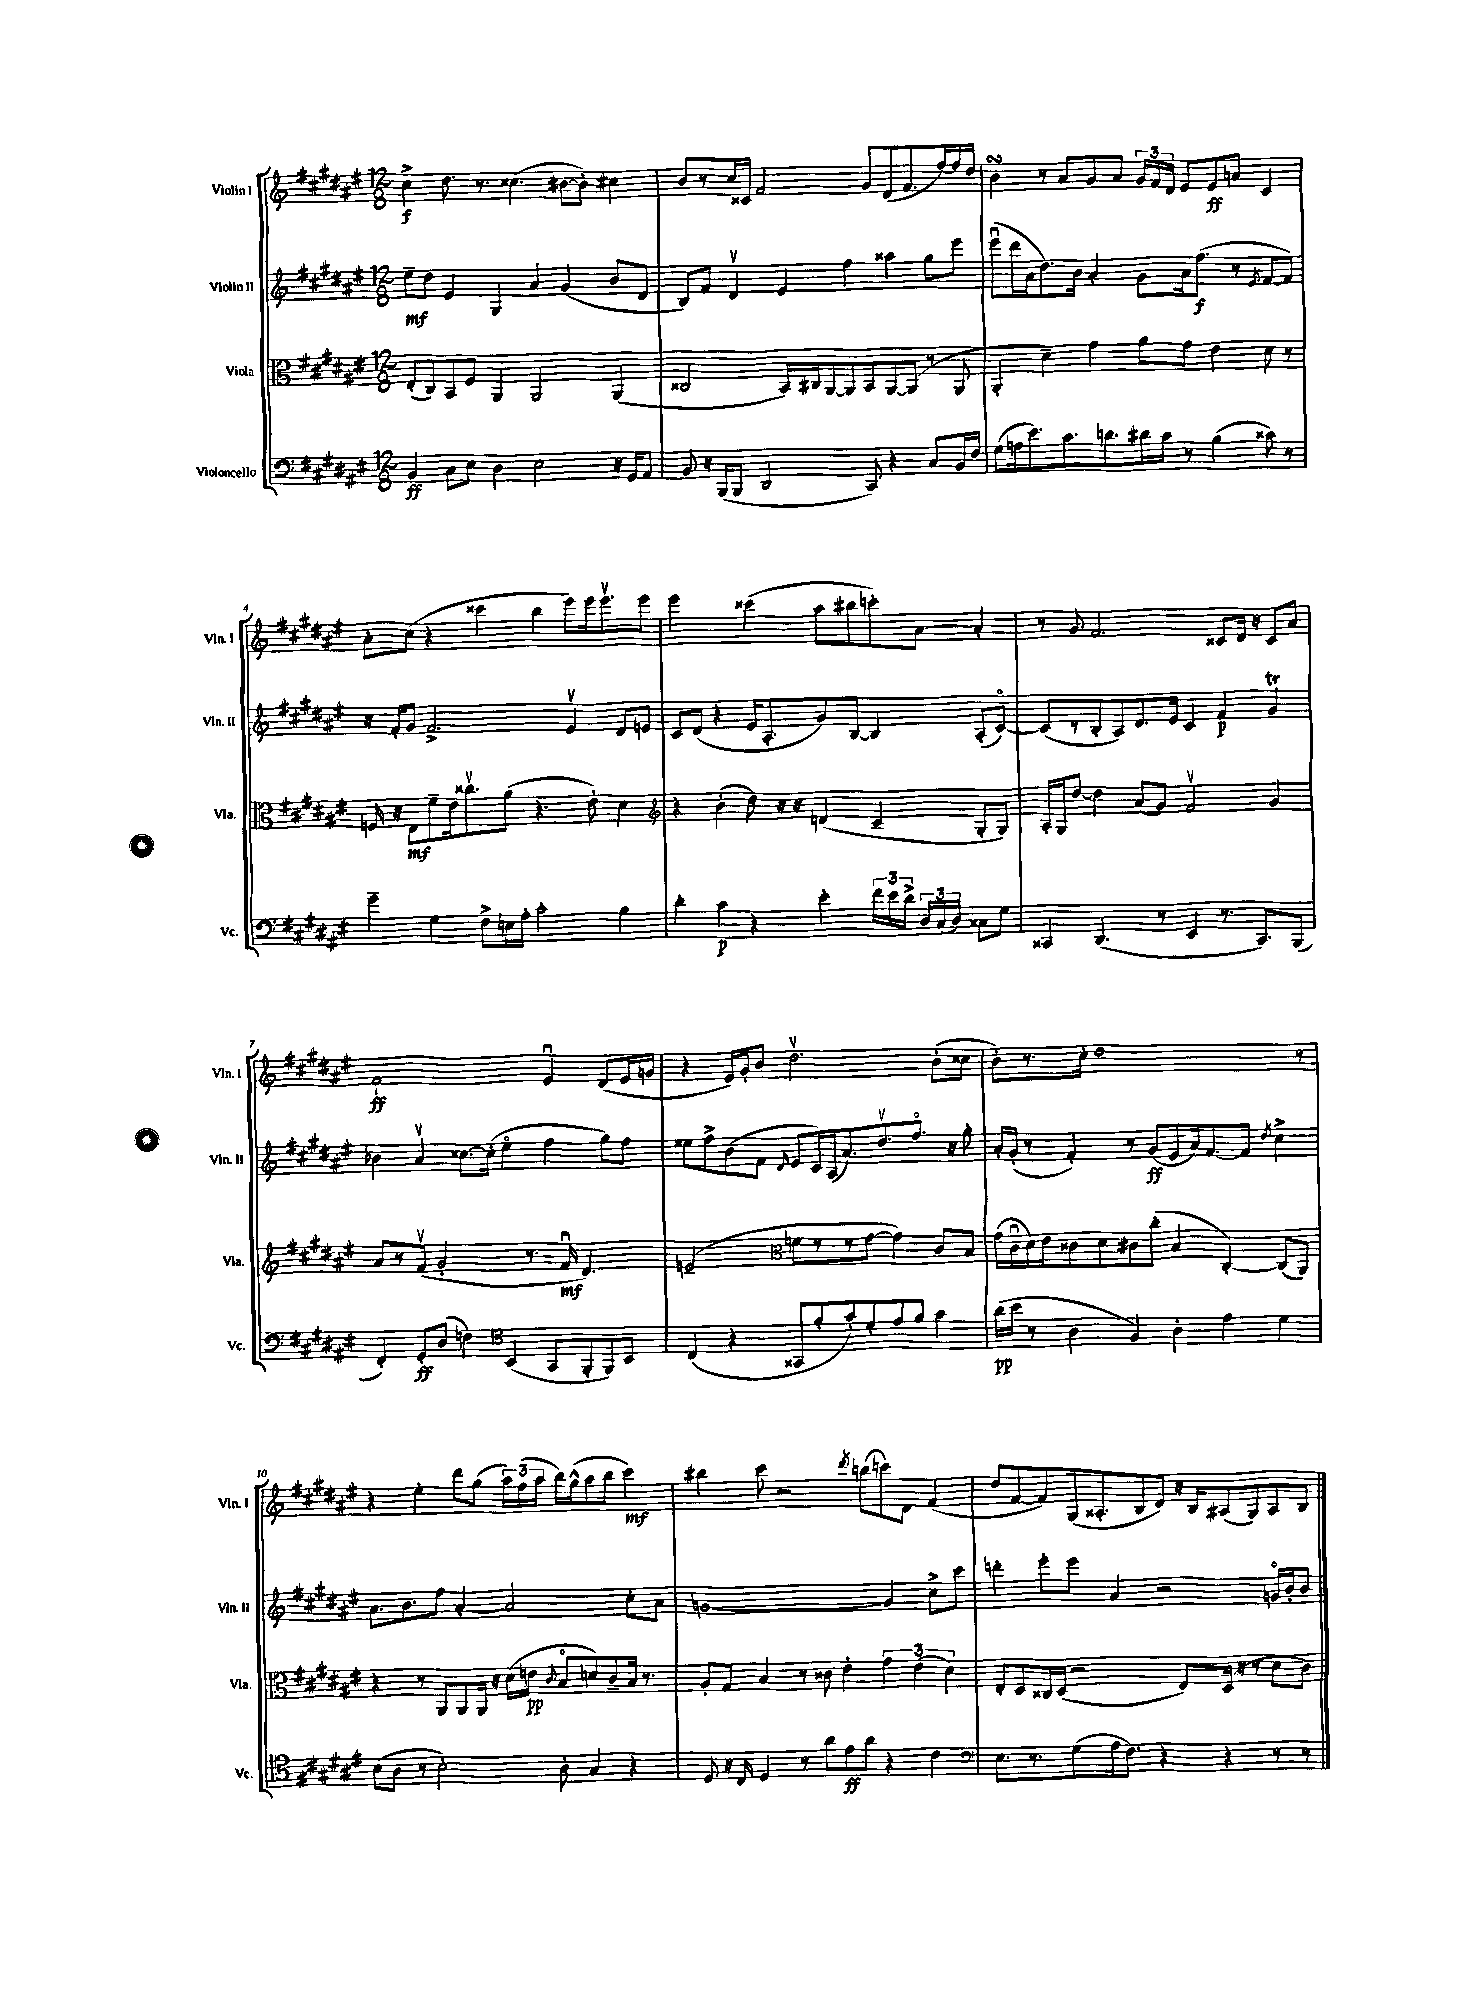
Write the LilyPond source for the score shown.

<<
\new StaffGroup <<
\new Staff = "s0" \with { instrumentName = "Violin I" shortInstrumentName = "Vln. I" } {
    \clef treble \key fis \major \numericTimeSignature \time 12/8
    \autoBeamOff cis''4->\f dis''8. r8. cisis''4.( bis'8[~ bis'8]-.) cis''4 |
    b'8[ r8 cis''16 cisis'16] fis'2 gis'8[ dis'8( fis'8. fis''16~) fis''16 dis''16] |
    b'4\turn r8 ais'8[ gis'8 ais'8] \tuplet 3/2 { gis'16[ fis'16 dis'16] } eis'8[ eis'8\ff a'8] cis'4 |
    ais'8[-. cis''8]( r4 cisis'''4 b''4 eis'''8[) eis'''16 eis'''8.\upbow eis'''8] |
    eis'''2 cisis'''4( ais''8[ bis''8 c'''8-.) ais'8]~ ais'4-. |
    r8 gis'8 fis'2. cisis'8[ dis'16] r16 cisis'8[ ais'8] |
    fis'1-!\ff eis'4\downbow dis'8[( eis'16 g'16] |
    r4 eis'16[) gis'16-. b'8] dis''2.\upbow b'8[-.( cisis''8] |
    b'8[-.) r8. cis''16]-. dis''1 r8 |
    r4 eis''4-. dis'''8[ gis''8]( \tuplet 3/2 { ais''16[) fis''16( ais''16] } b''16[) gis''16-^( ais''8 b''8] cis'''4\mf) |
    bis''4 cis'''8 r2 \acciaccatura { dis'''8 } b''8[( c'''8) dis'8] fis'4( |
    dis''8[ fis'8~ fis'8) gis16( aisis8.-. b8 dis'8]) r16 b16[ ais8( gis8) ais8 b8] \bar "|." |
}
\new Staff = "s1" \with { instrumentName = "Violin II" shortInstrumentName = "Vln. II" } {
    \clef treble \key fis \major \numericTimeSignature \time 12/8
    \autoBeamOff eis''8[--\mf dis''8] eis'4 gis4 ais'4 gis'4( b'8[ dis'8] |
    b8[) fis'8] dis'4\upbow eis'4 fis''4 aisis''4 gis''8[ eis'''8] |
    eis'''8[\downbow( dis'''16 ais'16 dis''8.) b'16] ais'4-. gis'8[ ais'16 fis''8.]\f( r8 \acciaccatura { eis'8 } fis'8[~ fis'8]) |
    r16 fis'16[-. gis'8] fis'2.-> eis'4\upbow dis'8[ e'8] |
    cis'8[ dis'8]( r4 eis'16[ ais8.-. gis'8) b8]~ b4 ais8[-.( cis'8]~\flageolet) |
    cis'8[( r8 b8-. ais8) dis'8. eis'16] cis'4 fis'4\p gis'4\trill |
    bes'4 ais'4\upbow cisis''8.[~ cisis''16]-.( eis''4\flageolet fis''4 gis''8[) fis''8] |
    eisis''8[ fis''8-> b'8( fis'8] \grace { dis'16 } eis'8[ cis'16) ais16( ais'8.) dis''8.\upbow fis''8.]\flageolet r16 gis''8-. |
    ais'16[-. gis'16]-.( r8 fis'4-.) r8 gis'8[\ff( eis'8 ais'16) fis'8.~ fis'8] \acciaccatura { dis''8 } cis''4-> |
    ais'8.[ b'8. fis''8] ais'4~-. ais'2 cis''8[-. ais'8] |
    g'1~ g'4 cis''8[-> cis'''8] |
    d'''4-. eis'''8[-. eis'''8] ais'4 r2 g'16[\flageolet b'16-. b'8] \bar "|." |
}
\new Staff = "s2" \with { instrumentName = "Viola" shortInstrumentName = "Vla." } {
    \clef alto \key fis \major \numericTimeSignature \time 12/8
    \autoBeamOff eis8[-.( cis8) b,8 fis8] ais,4 ais,2 ais,4( |
    cisis2 b,16[) cis16 ais,8~ ais,8 b,8 ais,8~ ais,8]( r8 ais,8 |
    ais,4-. dis'4--) gis'4 ais'8[ gis'8] eis'4 dis'8 r8 |
    f16 r16 eis8[\mf fis'8-- eis'16 cisis''8.\upbow ais'8]( r4. eis'8-.) dis'4 |
    \clef treble r4 b'4-.( dis''8) r16 r16 d'4( cis'4-- gis8[-. gis8]) |
    ais16[-. gis16 dis''8]~ dis''4 ais'8[( gis'8]) fis'2\upbow gis'4 |
    ais'8[ r8 fis'8]\upbow( gis'2-. r8. fis'16\downbow\mf dis'4.) |
    e'2--( \clef alto f'8[ r8 r8 gis'8]~ gis'4) cis'8[ b8] |
    gis'16[( cis'16\downbow dis'16) eis'16 cisis'8 dis'8 cis'8 cis''8]-.( b4 cis4~-.) cis8[( ais,8]) |
    r4 r8 ais,8[ ais,8 ais,16] r16 dis'16[( e'16]\pp \appoggiatura { cis'8 } b8[\flageolet d'8) cis'8-- b16] r8. |
    ais8[-. gis8] b4 r8 cisis'8 eis'4-. \tuplet 3/2 { gis'4 eis'4( dis'4) } |
    eis8[-. dis8 cisis16 dis16]( r2 eis8[) dis16]( r16 r8 dis'8[ cis'8]) \bar "|." |
}
\new Staff = "s3" \with { instrumentName = "Violoncello" shortInstrumentName = "Vc." } {
    \clef bass \key fis \major \numericTimeSignature \time 12/8
    \autoBeamOff b,4\ff cis8[ eis8] dis4 eis2 r16 gis,16[ ais,8] |
    b,8 r16 b,,16[( b,,8] dis,2 cis,8) r4 cis8[ b,16 fis16] |
    gis8[( a16 eis'8.) cis'8. d'8. dis'16 cis'16] r8 b4( cisis'8) r8 |
    gis'4-- gis4 fis8[-> e16 ais16]-. cis'2-. b4 |
    dis'4-. cis'4\p r4 eis'4-. \tuplet 3/2 { fis'16[ eis'16 dis'16]-> } \tuplet 3/2 { dis16[ cis16( dis16]) } cisis8[ gis8] |
    cisis,4 dis,4.( r8 eis,4 r8. cisis,8.[) b,,8]( |
    fis,4-.) gis,8[-.\ff dis8]( f4) \clef tenor b,4( gis,8[ fis,8-. fis,8) b,8] |
    cis4( r4 gisis,8[ fis'8-. gis'8-.) dis'8-. eis'8 fis'8] gis'4 |
    ais'16[\pp( b'16] r8 ais4 fis4) ais4-. eis'4 dis'4 |
    b8[( ais8] r8 b2-.) ais8-. gis4 r4 |
    dis8 r16 cis16 dis4 r8 ais'8[ eis'8\ff ais'8] r4 cis'4 |
    \clef bass eis8.[ r8. gis8( ais16 fis8.]) r4 r4 r8 r8 \bar "|." |
}
>>
>>
